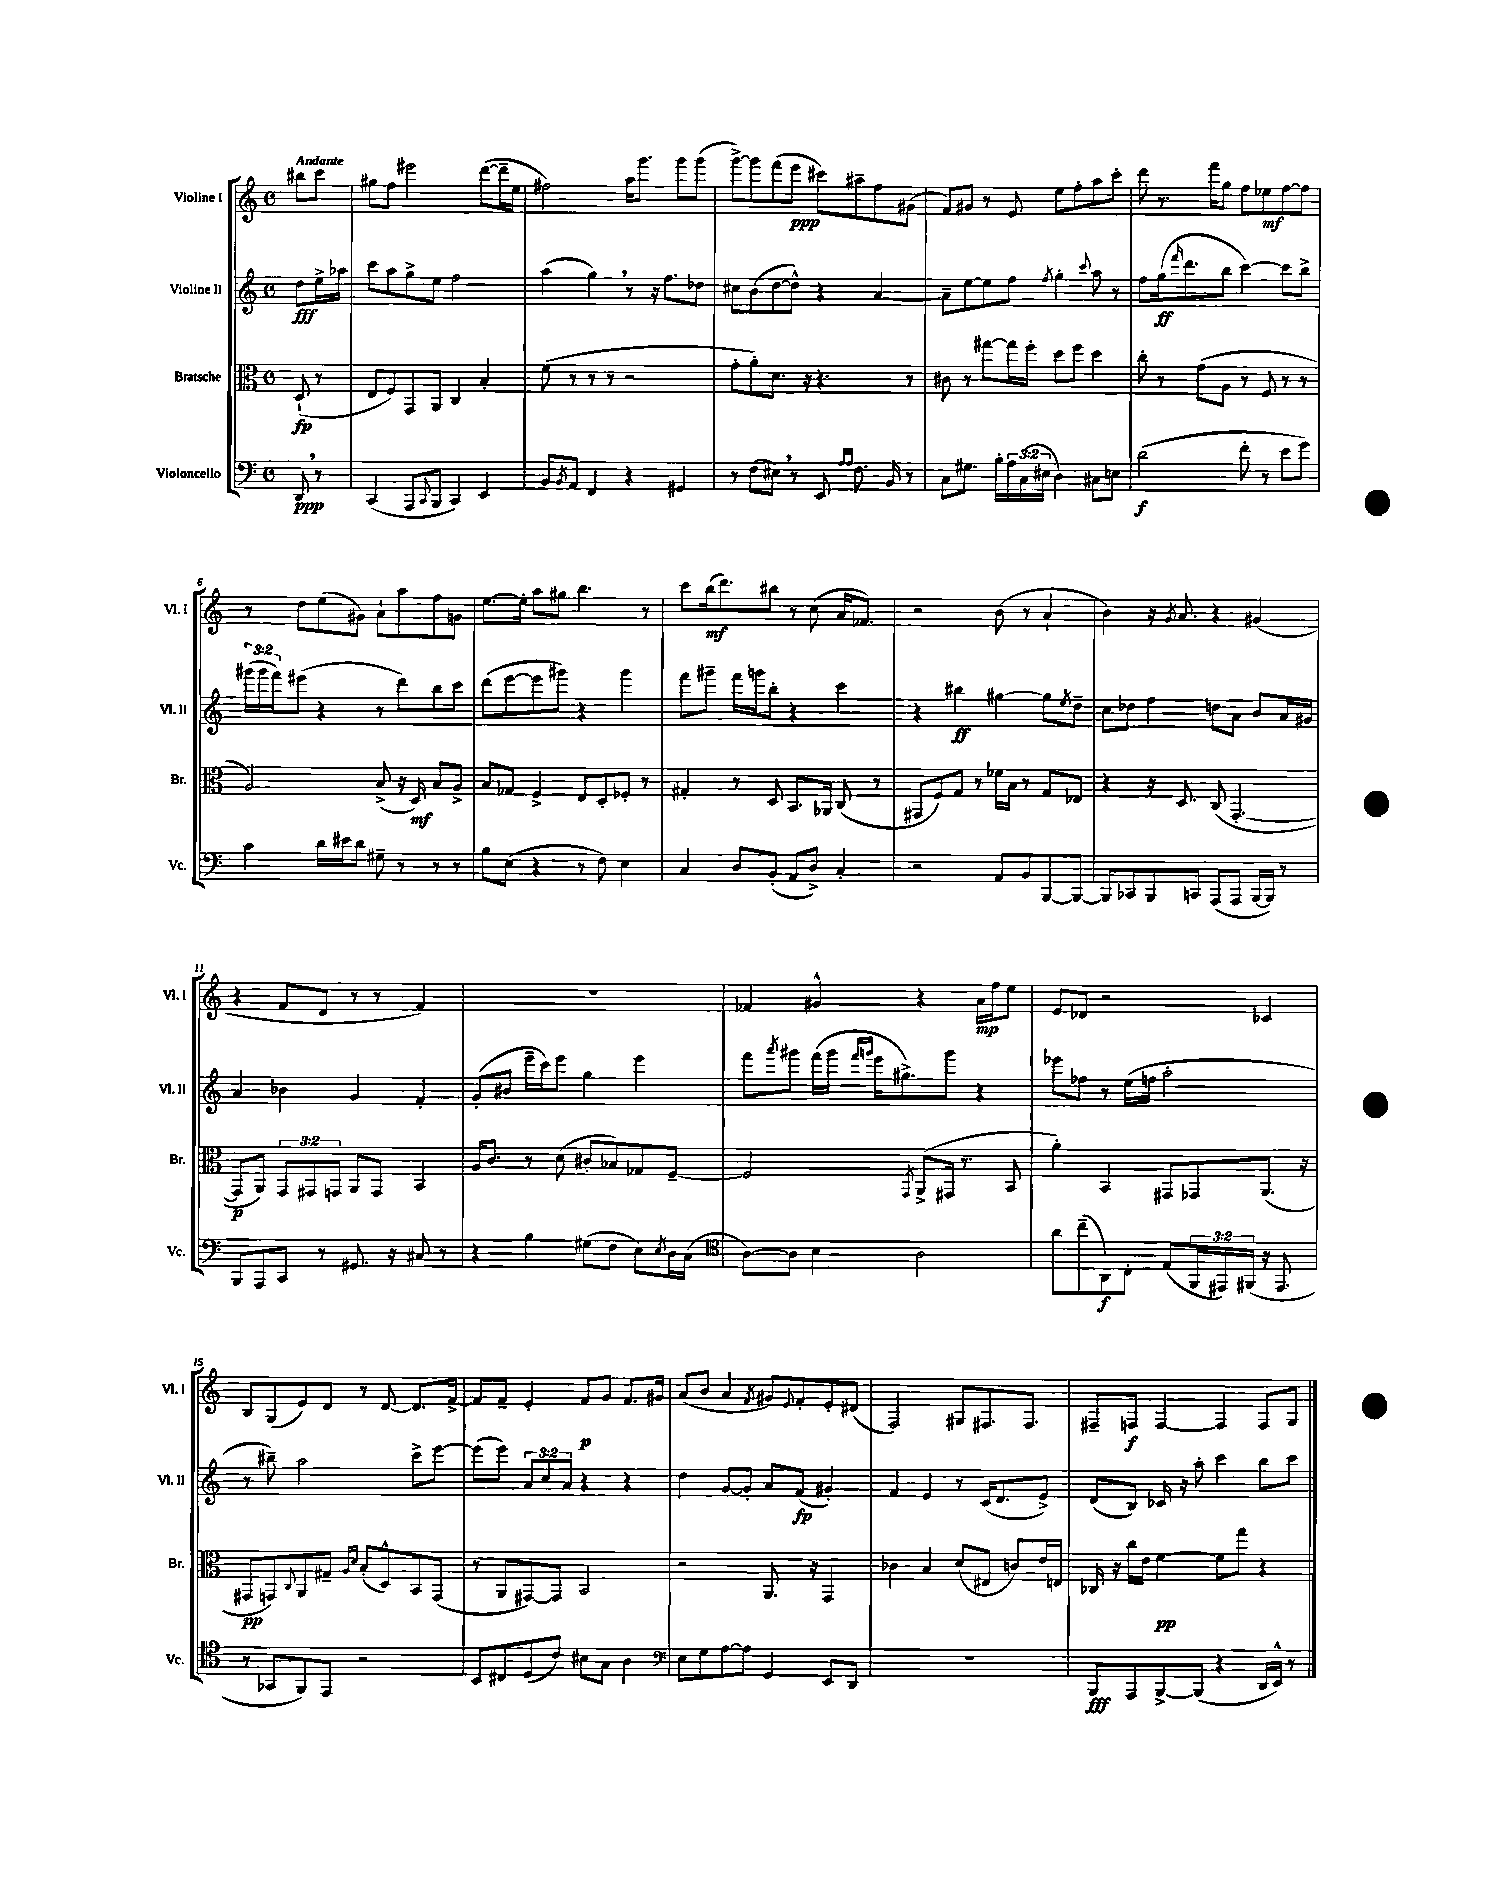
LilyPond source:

<<
\new StaffGroup <<
\new Staff = "s0" \with { instrumentName = "Violine I" shortInstrumentName = "Vl. I" } {
    \clef treble \key c \major \defaultTimeSignature \time 4/4 \partial 4 \tempo "Andante"
    bis''8 c'''8 |
    gis''8 f''8 eis'''2 d'''8~( d'''16-- e''16 |
    fis''2) a''16 g'''8. g'''8 g'''8( |
    g'''8~->) g'''8 f'''8( e'''8\ppp cis'''8) ais''8-- f''8 gis'8( |
    f'8) gis'8 r8 e'8 e''8 f''8-. a''8 c'''8-. |
    d'''8 r8. f'''16 g''8 f''8 ees''8\mf f''8~ f''8 |
    r8 d''8 e''8( gis'8) a'8-! a''8 f''8 g'8 |
    e''8.~ e''16-. a''8 gis''8 b''4. r8 |
    c'''8 b''16\mf( d'''8.) bis''8 r8 c''8( a'16 fes'8.) |
    r2 b'8( r8 a'4-! |
    b'4) r16 \acciaccatura { g'8 } a'8. r4 gis'4( |
    r4 f'8 d'8 r8 r8 f'4) |
    R1 |
    fes'4 gis'4-^ r4 a'16\mp f''16 e''8 |
    e'8 des'8 r2 ces'4 |
    b8 g8( e'8) d'8 r8 d'8~ d'8. f'16~-> |
    f'8 f'8-- e'4-. f'8\p g'8 f'8. gis'16 |
    a'8( b'8 a'4 \acciaccatura { f'8 } gis'8) \appoggiatura { e'8 } f'8-. e'8-. dis'8( |
    f2) gis8 fis8. fis8. |
    fis8-- f8\f f4~ f4 f8 g8 \bar "|." |
}
\new Staff = "s1" \with { instrumentName = "Violine II" shortInstrumentName = "Vl. II" } {
    \clef treble \key c \major \defaultTimeSignature \time 4/4 \override Staff.TupletNumber.text = #tuplet-number::calc-fraction-text \partial 4
    d''8\fff e''16-> aes''16 |
    c'''8 a''8 g''8-> e''8 f''2 |
    a''4( g''4) \breathe r8 r16 f''8. des''8 |
    cis''8 b'8( d''8~ d''8-^) r4 a'4~ |
    a'8-- e''8~ e''8 f''8 \acciaccatura { f''8 } g''4-. \appoggiatura { c'''8 } a''8 r8 |
    f''8 g''16\ff( \grace { f'''16 } d'''8. b''8 c'''4~) c'''8 b''8-> |
    \tuplet 3/2 { gis'''16( gis'''16 f'''16) } eis'''8( r4 r8 d'''8) b''8 c'''8 |
    d'''8( e'''8~ e'''8 gis'''8) r4 gis'''4 |
    f'''8 gis'''8-- f'''16 g'''16 b''8-. r4 c'''4 |
    r4 bis''4\ff gis''4~ gis''8 \acciaccatura { e''8 } d''8-- |
    c''8 des''8 f''4 d''8 a'8 b'8 a'16 gis'16 |
    a'4 bes'4 g'4 f'4-. |
    g'8-.( bis'8 e'''16-- c'''16) e'''8 g''4 e'''4 |
    f'''8 \acciaccatura { a'''8 } gis'''8 f'''16( gis'''16 \grace { f'''16 g'''16 } e'''16 gis''8.->) g'''8 r4 |
    ees'''8 fes''8 r8 e''16( f''16 a''2-. |
    r8 bis''8--) a''2 c'''8-> e'''8~ |
    e'''8( e'''8) \tuplet 3/2 { a'8 c''8 a'8 } r4 r4 |
    d''4 g'8~ g'8-. a'8 f'8\fp( gis'4-.) |
    f'4 e'4 r8 c'16( d'8. e'8->) |
    d'8( b8) ces'16 r16 a''8-. c'''4 b''8 c'''8 \bar "|." |
}
\new Staff = "s2" \with { instrumentName = "Bratsche" shortInstrumentName = "Br." } {
    \clef alto \key c \major \defaultTimeSignature \time 4/4 \override Staff.TupletNumber.text = #tuplet-number::calc-fraction-text \partial 4
    d8-!\fp( r8 |
    e8 f8) g,8 a,8 c4 b4-. |
    f'8( r8 r8 r8 r2 |
    g'8-. a'8-.) d'8. r16 r4. r8 |
    cis'8 r8 gis''8~ gis''16 f''16-. d''8 f''8 d''4 |
    c''8-. r8 g'8( a8 r8 f8 r8 r8 |
    a2) b8->( r16 d16\mf) b8 a8-> |
    b8 ges8 f4-> e8 d8-. fes8-. r8 |
    gis4-. r8 d8 b,8. aes,16 c8( r8 |
    gis,8 f8) g8 r8 fes'16 b16 r8 g8 ees8 |
    r4 r16 d8. c8( g,4.~-. |
    g,8\p a,8) \tuplet 3/2 { g,8 gis,8 g,8 } a,8 g,8 b,4 |
    a16 c'8. r8 d'8( cis'8-. bes8) ges8 f8~-- |
    f2 \acciaccatura { g,8 } a,8->( gis,16 r8. b,8 |
    a'4-.) b,4 gis,8 ges,8 a,8.( r16 |
    gis,8\pp g,8) \appoggiatura { c8 } a,8 gis8-- \grace { a16 d'16 } b8-.( d8-^) b,8 g,8( |
    r8 a,8 gis,8~) gis,8 b,2 |
    r2 a,8. r16 g,4 |
    ces'4 b4 d'8( eis8 c'8) e'16 e16 |
    ces16 r16 c''16 e'16 f'4~\pp f'8 g''8 r4 \bar "|." |
}
\new Staff = "s3" \with { instrumentName = "Violoncello" shortInstrumentName = "Vc." } {
    \clef bass \key c \major \defaultTimeSignature \time 4/4 \override Staff.TupletNumber.text = #tuplet-number::calc-fraction-text \partial 4
    d,8\ppp \breathe r8 |
    c,4( a,,8 \appoggiatura { c,8 } b,,8 c,4) e,4 |
    b,8 \acciaccatura { b,8 } a,8 f,4 r4 gis,4 |
    r8 f8( eis8) \breathe r8 e,8 \grace { a16 a16 } f8. b,16 r8 |
    c8 gis8. b16-. \tuplet 3/2 { a16 c16( eis16 } d4) cis8 e8 |
    d'2\f( f'8-. r8 e'8 g'8) |
    c'4 d'16 eis'16 d'8 gis8-- r8 r8 r8 |
    b8 e8( r4 r8 f8) e4 |
    c4 d8 b,8-.( a,8 d8->) c4-. |
    r2 a,8 b,8 b,,8~ b,,8~ |
    b,,8 ces,8 b,,8 c,8 a,,8( a,,8 b,,16~ b,,16) r8 |
    b,,8 a,,8 c,8 r8 gis,8. r16 cis8 r8 |
    r4 b4 gis8( f8 e8) \acciaccatura { e8 } d16 c16( |
    \clef tenor a8~) a8 b4 a2 |
    a'8 c''8--( a,8\f) c8-. e8( \tuplet 3/2 { f,16 eis,16) fis,16( } r16 eis,8. |
    r8 ges,8 f,8) e,8 r2 |
    b,8 cis8 d8( c'8) bis8 g8 a4 |
    \clef bass e8 g8 a8~ a8 g,4 e,8 d,8 |
    R1 |
    b,,8\fff a,,8 b,,8~-> b,,8( r4 d,16 e,16-^) r8 \bar "|." |
}
>>
>>
